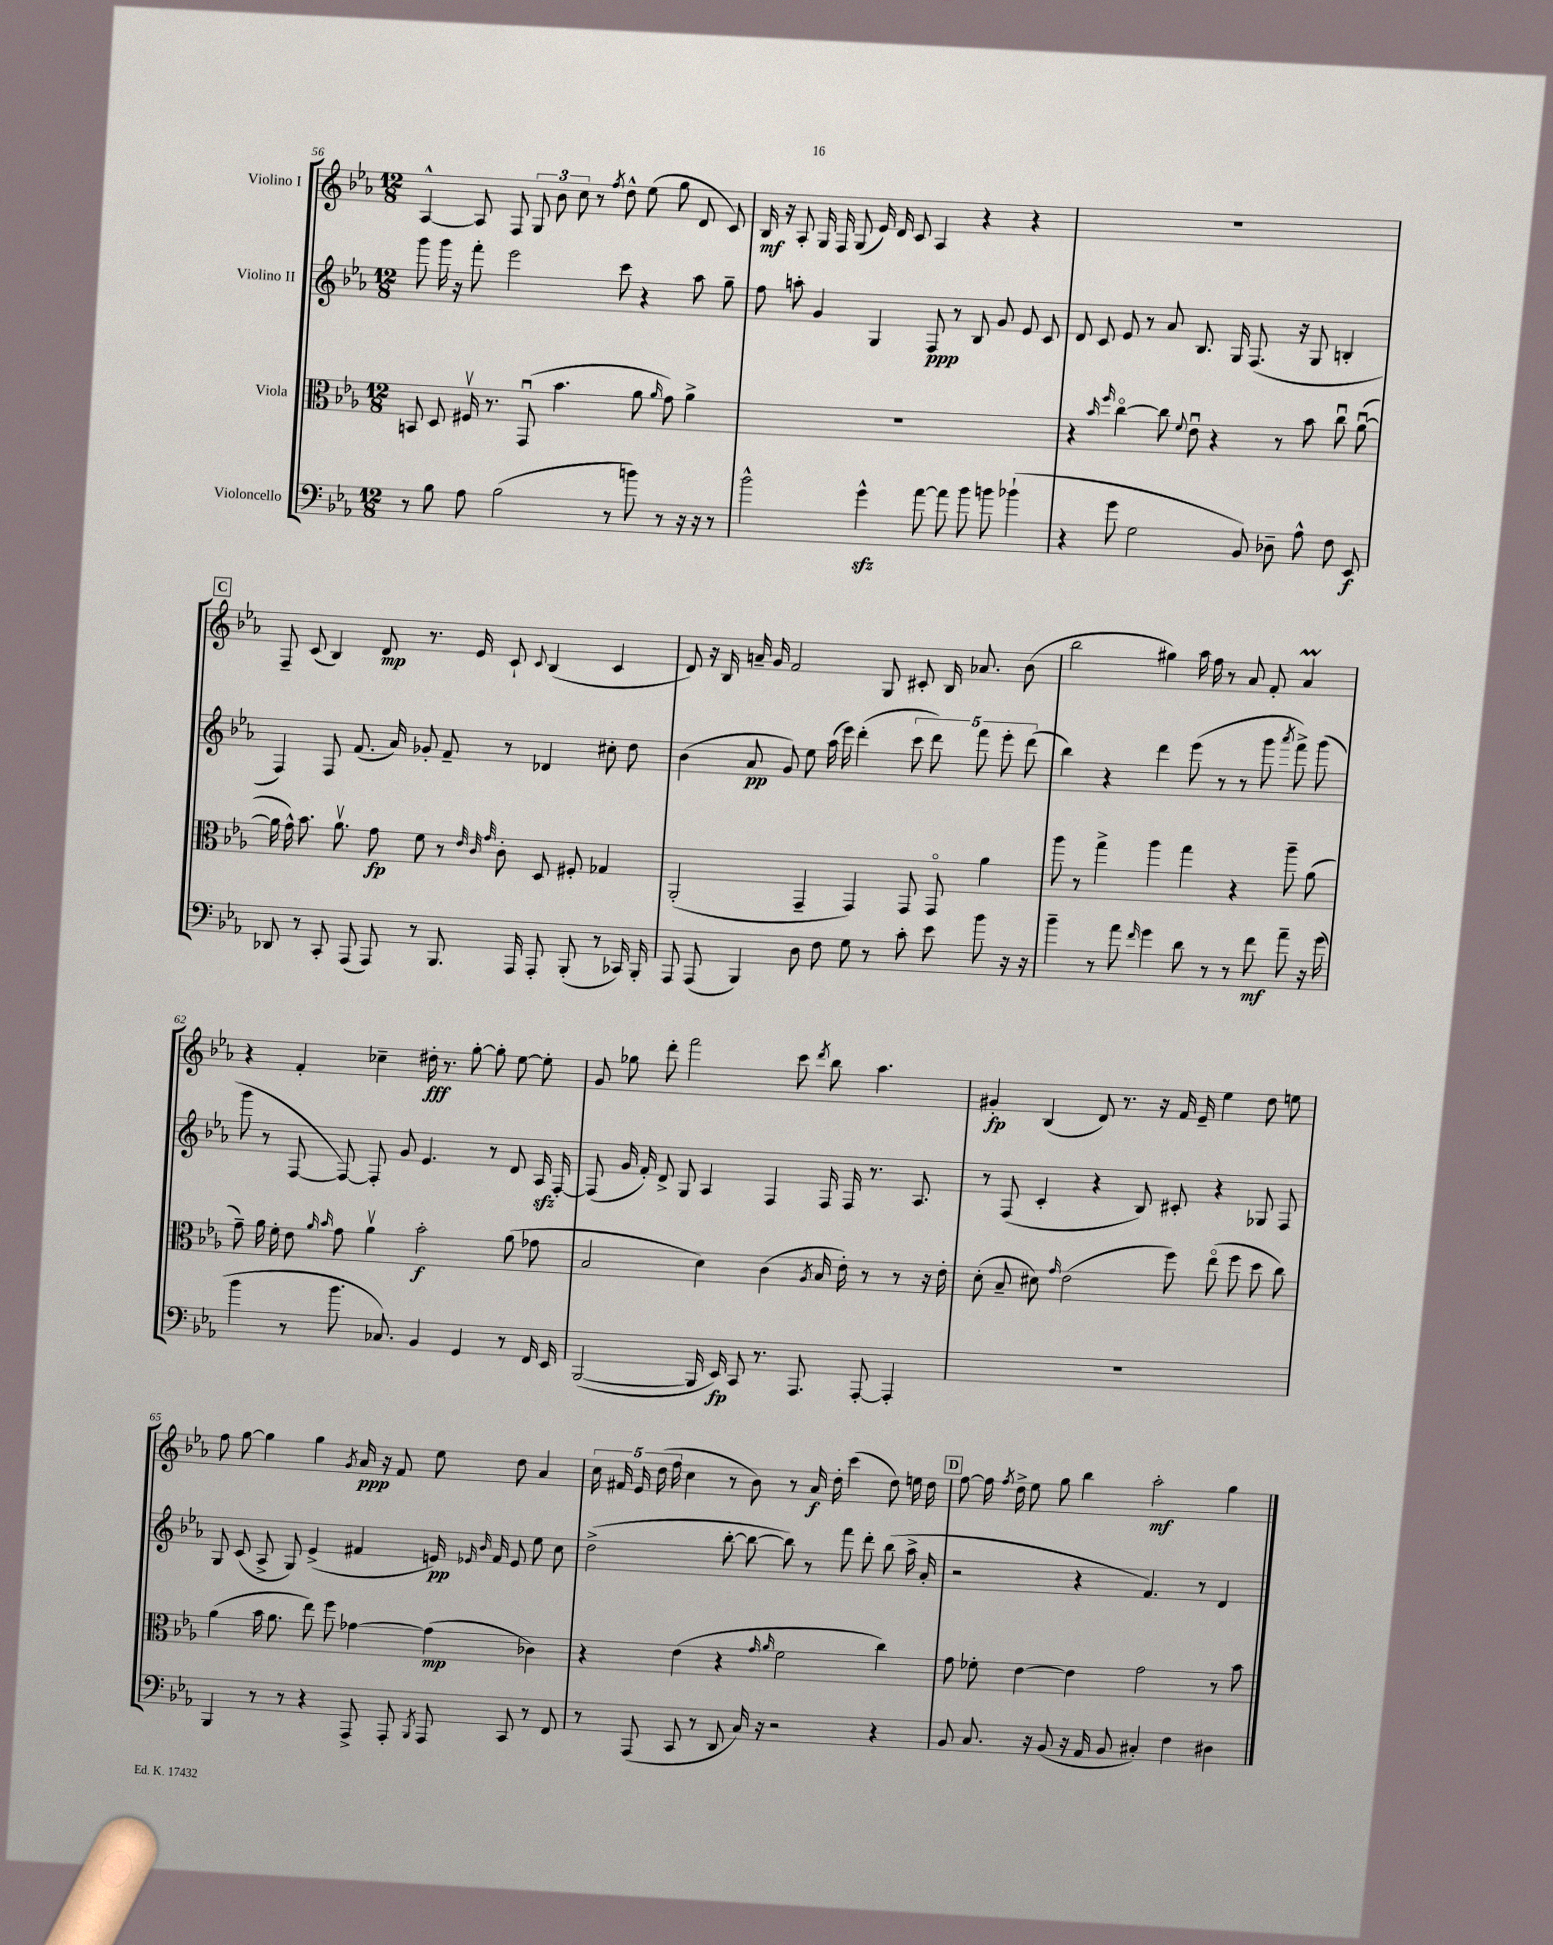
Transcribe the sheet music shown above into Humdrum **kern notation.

**kern	**kern	**kern	**kern
*staff4	*staff3	*staff2	*staff1
*clefF4	*clefC3	*clefG2	*clefG2
*k[b-e-a-]	*k[b-e-a-]	*k[b-e-a-]	*k[b-e-a-]
*M12/8	*M12/8	*M12/8	*M12/8
8r	8BB/	8ggg\	[4A-^^/
8B-\	8D/	16ggg\	.
.	.	16r	.
8A-\	16F#v/	8fff'\	8A-/]
.	8.r	.	.
(2B-\	.	2eee-\	8F/
.	(8GGu/	.	12G/
.	.	.	12b-\
.	4.b-\	.	.
.	.	.	12cc\
.	.	.	8r
.	.	.	8qff/
8r	.	8ccc\	8dd^^\
8b\)	8a-\	4r	(8ee-\
.	16qqa-/	.	.
8r	8g\)	.	8gg\
16r	4a-^\	8aa-\	8d/
16r	.	.	.
8r	.	8gg~\	8c/)
=	=	=	=
2b-^^\	1.r	8ff\	16B-/
.	.	.	16r
.	.	8aa'\	8A-'/
.	.	4g/	16G/
.	.	.	16F/
.	.	.	(8G/
4g^^\	.	4G/	16e-/)
.	.	.	16d/
.	.	.	8c/
[8a-\	.	8F/	4A-/
8a-\]	.	8r	.
8b-\	.	8B-/	4r
8b\	.	8g/	.
(4b-`\	.	8e-/	4r
.	.	8c/	.
=	=	=	=
4r	4r	8d/	1.r
.	.	8c/	.
.	16qqb-/	.	.
.	16qqff/	.	.
8g\	[4cco\	8e-/	.
2G\	.	8r	.
.	8cc\]	8a-/	.
.	8qqf/	.	.
.	8e-u\	8.B-/	.
.	4r	.	.
.	.	16G/	.
8BB-/)	.	(8.F/	.
8D-~\	8r	.	.
.	.	16r	.
8A-^^\	8b-\	8G/	.
8F\	8ccu\	4B'/	.
8EE-/	([8a-u\	.	.
=	=	=	=
8DD-/	16a-\]	4F/)	8F~/
.	16g^^\)	.	.
8r	8.b-\	.	(8c/
8CC'/	.	8F/	4B-/)
.	8.a-v\	.	.
(8AAA-/	.	(8.f/	.
8AAA-/)	8g\	.	8d/
.	.	16a-/)	.
8r	8f\	8g-'/	8.r
8.BBB-/	8r	8f~/	.
.	.	.	16e-/
.	32qqe-/	.	.
.	32qqc/	.	.
.	32qqg/	.	.
.	8c'\	8r	8c`/
16AAA-/	.	.	.
.	.	.	8qqc/
8AAA-'/	8D/	4d-/	(4B-/
(8BBB-'/	8F#'/	.	.
8r	4G-/	8cc#'\	4c/
16CC-/)	.	8dd\	.
16BBB-'/	.	.	.
=	=	=	=
8AAA-/	(2AA-'/	(4b-\	8d/)
(8AAA-/	.	.	16r
.	.	.	16B-/
4BBB-/)	.	8a-/	16a~/
.	.	.	16g/
.	.	8g/)	2f/
8D\	4GG~/	8ee-\	.
8F\	.	(16aa-\	.
.	.	16eee-\)	.
8G\	4GG/)	(4ddd'\	.
8r	.	.	8G/
8c'\	8GG/	10ccc\	8c#'/
.	.	10ddd\)	.
8e-\	8GGo/	.	16B-/
.	.	.	8.a-/
.	.	10fff\	.
8b-\	4a-\	.	.
.	.	10eee-'\	.
16r	.	.	(8b-\
.	.	(10ddd\	.
16r	.	.	.
=	=	=	=
4b-~\	8aa-\	4bb-\)	2bb-\
.	8r	.	.
8r	4gg^\	4r	.
8a-\	.	.	.
16qqf/	.	.	.
4g\	4aa-\	4ddd\	4gg#\)
8d\	4gg\	(8eee-\	16aa-\
.	.	.	16ff\
8r	.	8r	8r
8r	4r	8r	8a-/
8f\	.	8ggg\	8f'/
.	.	8qaaa-/	.
8a-~\	8aa-~\	8fff^\)	4a-/
16r	(8a-\	(8ggg\	.
(16g\	.	.	.
=	=	=	=
4b-\	8g~\)	8ggg\	4r
.	16a-\	8r	.
.	16f'\	.	.
8r	8e-\	[8F/	4f'/
.	16qqa-/	.	.
.	16qqb-/	.	.
8.b-\	8g\	8F/_)	.
.	4a-v\	8F'/]	4cc-~\
8.C-/)	.	.	.
.	.	8g/	.
4BB-/	2b-'\	4.e-/	16dd#'\
.	.	.	8.r
4GG/	.	.	[8gg'\
.	.	8r	8gg'\]
8r	(8a-\	8d/	[8ee-\
16FF/	8g-\	16A-/	8ee-'\]
16EE-/	.	[16F'/	.
=	=	=	=
([2BBB-/	2B-/	(8F/]	8g/
.	.	16g/	8gg-\
.	.	16f'/)	.
.	.	8d^/	8ddd'\
.	.	8G/	2fff\
16BBB-/]	4d\)	4A-/	.
16EE-/)	.	.	.
8CC/	.	.	.
8.r	(4c\	4F/	.
.	.	.	8ccc\
8.AAA-/	.	.	.
.	8qA-/	.	8qddd/
.	16B-/	16F/	8bb-\
.	16e-'\)	16F/	.
[8AAA-'/	8r	8.r	4.aa-\
4AAA-'/]	8r	.	.
.	.	8.A-/	.
.	16r	.	.
.	16e-'\	.	.
=	=	=	=
1.r	(8d'\	8r	4g#'/
.	8B-~/	(8F/	.
.	8d#\)	4c'/	(4B-/
.	16qqg/	.	.
.	(2e-\	.	.
.	.	4r	8d/)
.	.	.	8.r
.	.	8B-/)	.
.	.	.	16r
.	8ff\)	8c#'/	16f/
.	.	.	16e-~/
.	(8ee-o\	4r	4ee-\
.	8ff\	.	.
.	8dd\	8G-/	8dd\
.	8cc\)	8F/	8ee\
=	=	=	=
4BBB-/	(4a-\	8G/	8ff\
.	.	(8c/	[8gg\
8r	16b-\	8A-^/	4gg\]
.	8.a-\	.	.
8r	.	8G/)	.
4r	8ee-\)	(4e-^/	4gg\
.	8ff\	.	.
.	.	.	8qg/
8AAA-^/	[4g-\	4f#/	16a-/
.	.	.	16r
8AAA-'/	.	.	8f/
8qBBB-/	.	.	.
8AAA-/	(4g-\]	16e/)	8ee-\
.	.	16qqe-/	.
.	.	16qqb-/	.
.	.	16f#/	.
8CC/	.	8e-/	8dd\
8r	4c-\)	8ee-\	4a-/
8FF/	.	8cc\	.
=	=	=	=
8r	4r	(2dd^\	20cc\
.	.	.	20f#/
.	.	.	20e-/
(8AAA-/	.	.	.
.	.	.	(20dd\
.	.	.	20ff\
8CC/	(4e-\	.	4cc\
8r	.	.	.
8DD/	4r	[8bb-'\	8r
16C/)	.	8bb-\_	8b-\)
16r	.	.	.
.	16qqg/	.	.
.	16qqa-/	.	.
2r	2f\	8bb-\])	8r
.	.	8r	16a-/
.	.	.	16dd'\
.	.	8fff\	(4ccc\
.	.	8ddd'\	.
4r	4cc\)	(8bb-\	8dd\)
.	.	16aa-^\	16ee\
.	.	16a-'/	16dd\
=	=	=	=
8BB-/	8g\	2r	[8ff\
8.C/	8f-'\	.	16ff\]
.	.	.	8qff/
.	.	.	16dd^\
.	[4e-\	.	8ee-\
16r	.	.	.
(8BB-/	.	.	8gg\
16r	4e-\]	4r	4bb-\
16AA-/	.	.	.
8BB-/	.	.	.
4C#'/)	2g\	4.f/)	2aa-'\
4F\	.	.	.
.	.	8r	.
4D#\	8r	4d/	4gg\
.	8b-\	.	.
==	==	==	==
*-	*-	*-	*-
